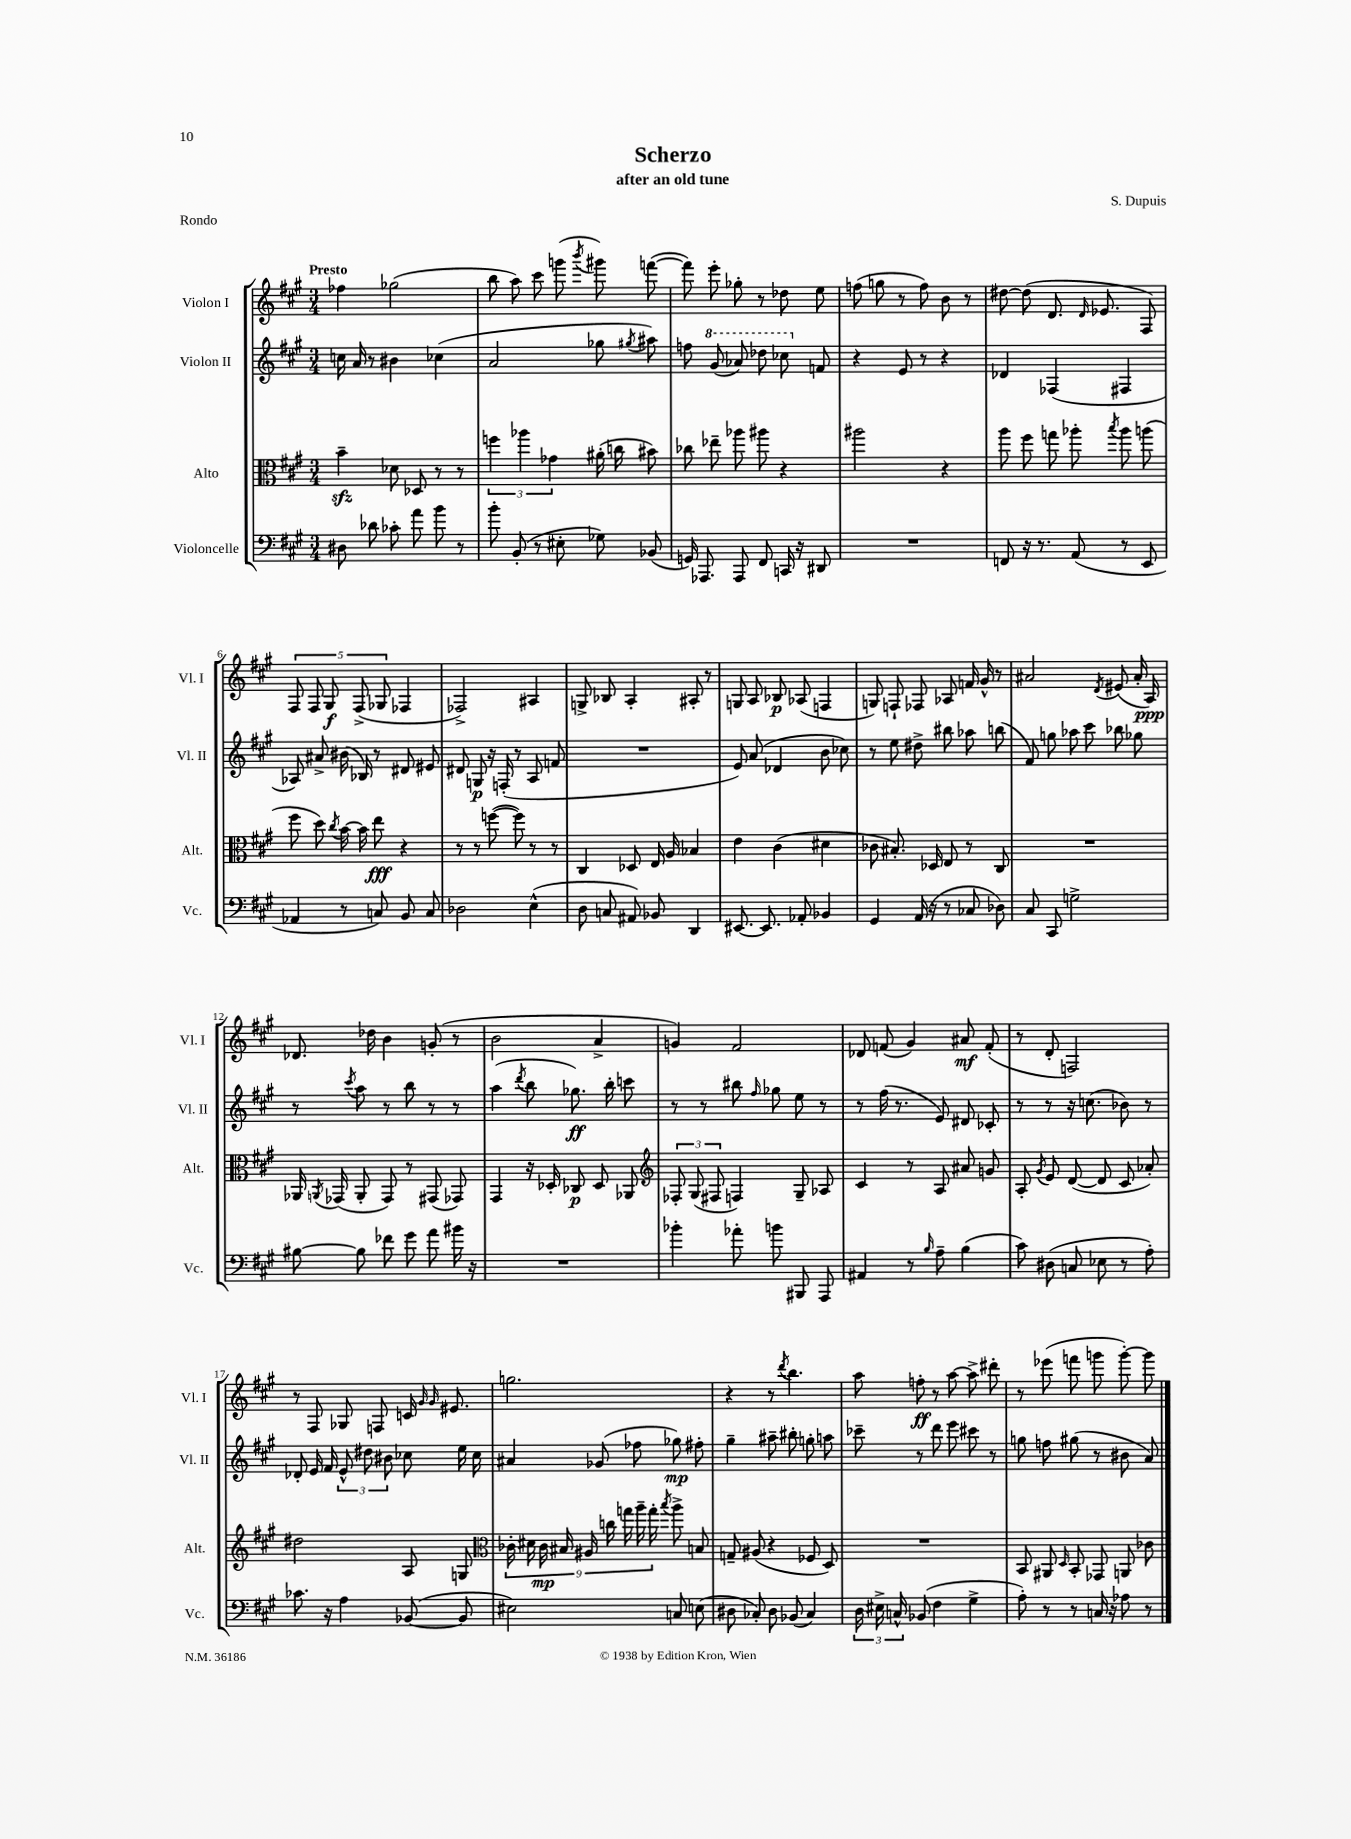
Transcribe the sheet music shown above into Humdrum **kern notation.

**kern	**kern	**dynam	**kern	**dynam	**kern	**dynam
*part4	*part3	*part3	*part2	*part2	*part1	*part1
*staff4	*staff3	*staff3	*staff2	*staff2	*staff1	*staff1
*I"Violoncelle	*I"Alto	*	*I"Violon II	*	*I"Violon I	*
*I'Vc.	*I'Alt.	*	*I'Vl. II	*	*I'Vl. I	*
*clefF4	*clefC3	*	*clefG2	*	*clefG2	*
*k[f#c#g#]	*k[f#c#g#]	*	*k[f#c#g#]	*	*k[f#c#g#]	*
*M3/4	*M3/4	*	*M3/4	*	*M3/4	*
=1	=1	=1	=1	=1	=1	=1
!	!	!	!	!	!LO:TX:a:B:t=Presto	!
8D#X\	4bzz~\	.	16ccn\	.	4ff-X\	.
.	.	.	16a/	.	.	.
8d-X\	.	.	8r	.	.	.
8c-X'\	8d-X\	.	4b#X\	.	(2gg-X\	.
8a\	8D-X/	.	.	.	.	.
8b\	8r	.	(4cc-X\	.	.	.
8r	8r	.	.	.	.	.
=2	=2	=2	=2	=2	=2	=2
8b'\	6ffn\	.	2a/	.	8bb\	.
(8BB'/	.	.	.	.	8aa\)	.
.	6aa-X\	.	.	.	.	.
8r	.	.	.	.	8ccc#\	.
.	6g-X\	.	.	.	.	.
8E#X'\	.	.	.	.	(8gggn\	.
.	.	.	.	.	8qbbb/	.
8G-X\)	(16a#X'\	.	8gg-X\	.	8ggg#X\)	.
.	16ccn\	.	.	.	.	.
.	.	.	8qgg#X/	.	.	.
(8BB-X/	8b#X\)	.	8aa#X\)	.	([8fffn\	.
=3	=3	=3	=3	=3	=3	=3
16GGn/)	8cc-X\	.	8ffn\	.	8fff\])	.
8.AAA-X/	.	.	.	.	.	.
*	*	*	*8va	*	*	*
.	8ee-X~\	.	(8gg#/	.	8eee'\	.
8AAA-/	8aa-X\	.	8aa-X/)	.	8gg-X'\	.
8FF#/	8aa#X\	.	8ddd-X\	.	8r	.
16CCn/	4r	.	8ccc-X\	.	8dd-X\	.
16r	.	.	.	.	.	.
*	*	*	*X8va	*	*	*
8DD#X/	.	.	8fn/	.	8ee\	.
=4	=4	=4	=4	=4	=4	=4
2.r	2aa#X\	.	4r	.	(8ffn\	.
.	.	.	.	.	8ggn\	.
.	.	.	8e/	.	8r	.
.	.	.	8r	.	8ff\)	.
.	4r	.	4r	.	8b\	.
.	.	.	.	.	8r	.
=5	=5	=5	=5	=5	=5	=5
8FFn/	8aa\	.	4d-X/	.	[8dd#X\	.
16r	8ff#\	.	.	.	(8dd#\]	.
8.r	.	.	.	.	.	.
.	8ggn\	.	(4F-X/	.	8.d/	.
(8AA/	8aa-X'\	.	.	.	.	.
.	.	.	.	.	16qqd/	.
.	.	.	.	.	8.e-X/	.
.	8qbb/	.	.	.	.	.
8r	8aa-\	.	4F#X/	.	.	.
8EE/	(8aan\	.	.	.	8F#/)	.
!!LO:LB:g=z
=6	=6	=6	=6	=6	=6	=6
4AA-X/	8ff#\	.	8A-X/)	.	10F#/	.
.	.	.	.	.	10F#/	.
.	8dd\)	.	8a#X^/	.	.	.
.	.	.	.	.	10G#/	f
.	8qcc#/	.	.	.	.	.
8r	[16b\	.	(16b#X\	.	.	.
.	.	.	.	.	(10F#^/	.
.	16b\]	.	16B-X/)	.	.	.
8Cn/)	8ee\	fff	8r	.	.	.
.	.	.	.	.	10G-X/	.
8BB/	4r	.	8d#X/	.	4F-X/	.
8C/	.	.	8e#X/	.	.	.
=7	=7	=7	=7	=7	=7	=7
2D-X\	8r	.	8d#X/	.	2F-X^/)	.
.	8r	.	8Gn/	p	.	.
.	([8ffn\	.	16r	.	.	.
.	.	.	(16Fn'/	.	.	.
.	8ff\])	.	8r	.	.	.
(4E^^\	8r	.	8A/	.	4A#X/	.
.	8r	.	8fn/	.	.	.
=8	=8	=8	=8	=8	=8	=8
8D\	4C#/	.	2.r	.	8Gn^/	.
8Cn/	.	.	.	.	8B-X/	.
8AA#X/)	8D-X/	.	.	.	4A'/	.
8BB-X/	16E/	.	.	.	.	.
.	16A/	.	.	.	.	.
4DD/	4B-X/	.	.	.	8A#X'/	.
.	.	.	.	.	8r	.
=9	=9	=9	=9	=9	=9	=9
[8.EE#X/	4e\	.	8e/)	.	8Gn/	.
.	.	.	(8a/	.	8A/	.
8.EE#/]	.	.	.	.	.	.
.	(4c#\	.	4d-X/	.	8B-X/	p
8AA-X'/	.	.	.	.	(8A-X/	.
4BB-X/	4d#X\	.	8b\	.	4Fn/	.
.	.	.	8cc-X\)	.	.	.
=10	=10	=10	=10	=10	=10	=10
4GG#/	8c-X\	.	8r	.	8Gn/)	.
.	8.B#X'/)	.	8ee\	.	8Fn`/	.
(16AA/	.	.	8dd#X^\	.	8F-X/	.
16r	16D-X/	.	.	.	.	.
8r	8E/	.	8bb#X\	.	8A-X/	.
8C-X/	8r	.	8aa-X\	.	16fn/	.
.	.	.	.	.	16g#^^/	.
8D-X\)	8C#/	.	(8bbn\	.	8r	.
=11	=11	=11	=11	=11	=11	=11
8C#/	2.r	.	8f#/)	.	2a#X/	.
8CC#/	.	.	8ggn\	.	.	.
2Gn^\	.	.	8aa-X\	.	.	.
.	.	.	8ccc#\	.	.	.
.	.	.	.	.	8qd/	.
.	.	.	8bb-X\	.	(8e#X/	.
.	.	.	8gg-X\	.	16a#'/	.
.	.	.	.	.	16A/)	ppp
!!LO:LB:g=z
=12	=12	=12	=12	=12	=12	=12
[8B#X\	16AA-X/	.	8r	.	8.d-X/	.
.	8qAAn/	.	.	.	.	.
.	(16GG-X/	.	.	.	.	.
.	.	.	8qccc#/	.	.	.
8B#\]	8AA'/	.	8aa\	.	.	.
.	.	.	.	.	16dd-X\	.
8f-X\	8GG-/)	.	8r	.	4b\	.
8g#\	8r	.	8bb\	.	.	.
8a\	(8GG#X/	.	8r	.	(8gn'/	.
16b#X\	8GG-X/)	.	8r	.	8r	.
16r	.	.	.	.	.	.
=13	=13	=13	=13	=13	=13	=13
2.r	4GG#/	.	(4aa\	.	2b\	.
.	.	.	8qddd/	.	.	.
.	16r	.	8bb\	.	.	.
.	16D-X'/	.	.	.	.	.
.	8C-X/	p	8.gg-X\)	ff	.	.
.	8D-/	.	.	.	4a^/	.
.	.	.	16bb'\	.	.	.
.	8AA-X/	.	8cccn\	.	.	.
=14	=14	=14	=14	=14	=14	=14
*	*clefG2	*	*	*	*	*
4b-X'\	12F-X'/	.	8r	.	4gn/)	.
.	(12G#/	.	.	.	.	.
.	.	.	8r	.	.	.
.	12F#X/	.	.	.	.	.
8a-X'\	4Fn/)	.	8bb#X\	.	2f#/	.
.	.	.	16qqff#/	.	.	.
8bn\	.	.	8gg-X\	.	.	.
8BBB#X/	8G#~/	.	8ee\	.	.	.
8AAA/	8A-X/	.	8r	.	.	.
=15	=15	=15	=15	=15	=15	=15
4AA#X/	4c#/	.	8r	.	8d-X/	.
.	.	.	(16ff#\	.	(8fn/	.
.	.	.	8.r	.	.	.
8r	8r	.	.	.	4g#/)	.
16qqB/	.	.	.	.	.	.
8A~\	8A/	.	8e/)	.	.	.
(4B\	8a#X/	.	8d#X/	.	8a#X/	mf
.	8gn/	.	8c-X'/	.	(8f'/	.
=16	=16	=16	=16	=16	=16	=16
8c#\)	8A'/	.	8r	.	8r	.
.	8qg#/	.	.	.	.	.
(8D#X\	8e/	.	8r	.	8d'/	.
8Cn/	([8d/	.	16r	.	2Fn/)	.
.	.	.	(8.ccn\	.	.	.
8E-X\	8d/]	.	.	.	.	.
8r	8c#/	.	8b-X\)	.	.	.
8A'\)	8a-X'/)	.	8r	.	.	.
!!LO:LB:g=z
=17	=17	=17	=17	=17	=17	=17
8.c-X\	2dd#X\	.	8d-X'/	.	8r	.
.	.	.	16e/	.	8F#/	.
16r	.	.	16f#/	.	.	.
4A\	.	.	12e^^/	.	8G-X/	.
.	.	.	12dd#X\	.	.	.
.	.	.	.	.	8Fn/	.
.	.	.	12b#X\	.	.	.
([8BB-X/	8A/	.	8cc-X\	.	16cn/	.
.	.	.	.	.	16qqg#/	.
.	.	.	.	.	16qqg#/	.
.	.	.	.	.	8.e#X/	.
8BB-/]	8Gn/	.	16ee\	.	.	.
.	.	.	16cc-\	.	.	.
=18	=18	=18	=18	=18	=18	=18
*	*clefC3	*	*	*	*	*
2E#X\)	18c-X'\	.	4a#X/	.	2.ggn\	.
.	18d#X\	.	.	.	.	.
.	18c-\	mp	.	.	.	.
.	18B#X/	.	.	.	.	.
.	18A#X/	.	.	.	.	.
.	.	.	(8g-X/	.	.	.
.	18ccn\	.	.	.	.	.
.	18ggn\	.	.	.	.	.
.	.	.	8ff-X\	.	.	.
.	18aa~\	.	.	.	.	.
.	18gg'\	.	.	.	.	.
.	8qbb/	.	.	.	.	.
8Cn/	8aa^\	.	8gg-X\)	mp	.	.
(8En\	8Bn/	.	8ff#X'\	.	.	.
=19	=19	=19	=19	=19	=19	=19
8D#X\	8Gn~/	.	4gg#~\	.	4r	.
8C-X'/)	(8A#X/	.	.	.	.	.
8D#\	4r	.	8aa#X~\	.	8r	.
.	.	.	.	.	8qddd/	.
(8BB-X/	.	.	8bb#X'\	.	4.bb\	.
4C-/)	8F-X/	.	8ggn'\	.	.	.
.	8D/)	.	8aan\	.	.	.
=20	=20	=20	=20	=20	=20	=20
24D\	2.r	.	8ccc-X~\	.	8aa\	.
24E#X^\	.	.	.	.	.	.
24Cn^^/	.	.	.	.	.	.
(8BB-X/	.	.	8r	.	8ffn'\	ff
4F#\	.	.	8ddd\	.	8r	.
.	.	.	8eee\	.	[8aa\	.
4G#^\	.	.	8ccc#X\	.	8aa^\]	.
.	.	.	8r	.	8ddd#X'\	.
=21	=21	=21	=21	=21	=21	=21
8A'\)	8BB/	.	8ggn\	.	8r	.
8r	8AA#X/	.	8ffn\	.	(8eee-X\	.
.	16qqD/	.	.	.	.	.
8r	8BB'/	.	(8gg#X\	.	8fffn\	.
16Cn/	8GG-X/	.	8r	.	8gggn\	.
16r	.	.	.	.	.	.
8A-X\	8AAn/	.	8b#X\	.	[8ggg'\)	.
8r	8c-X\	.	8a/)	.	8ggg\]	.
==	==	==	==	==	==	==
*-	*-	*-	*-	*-	*-	*-
